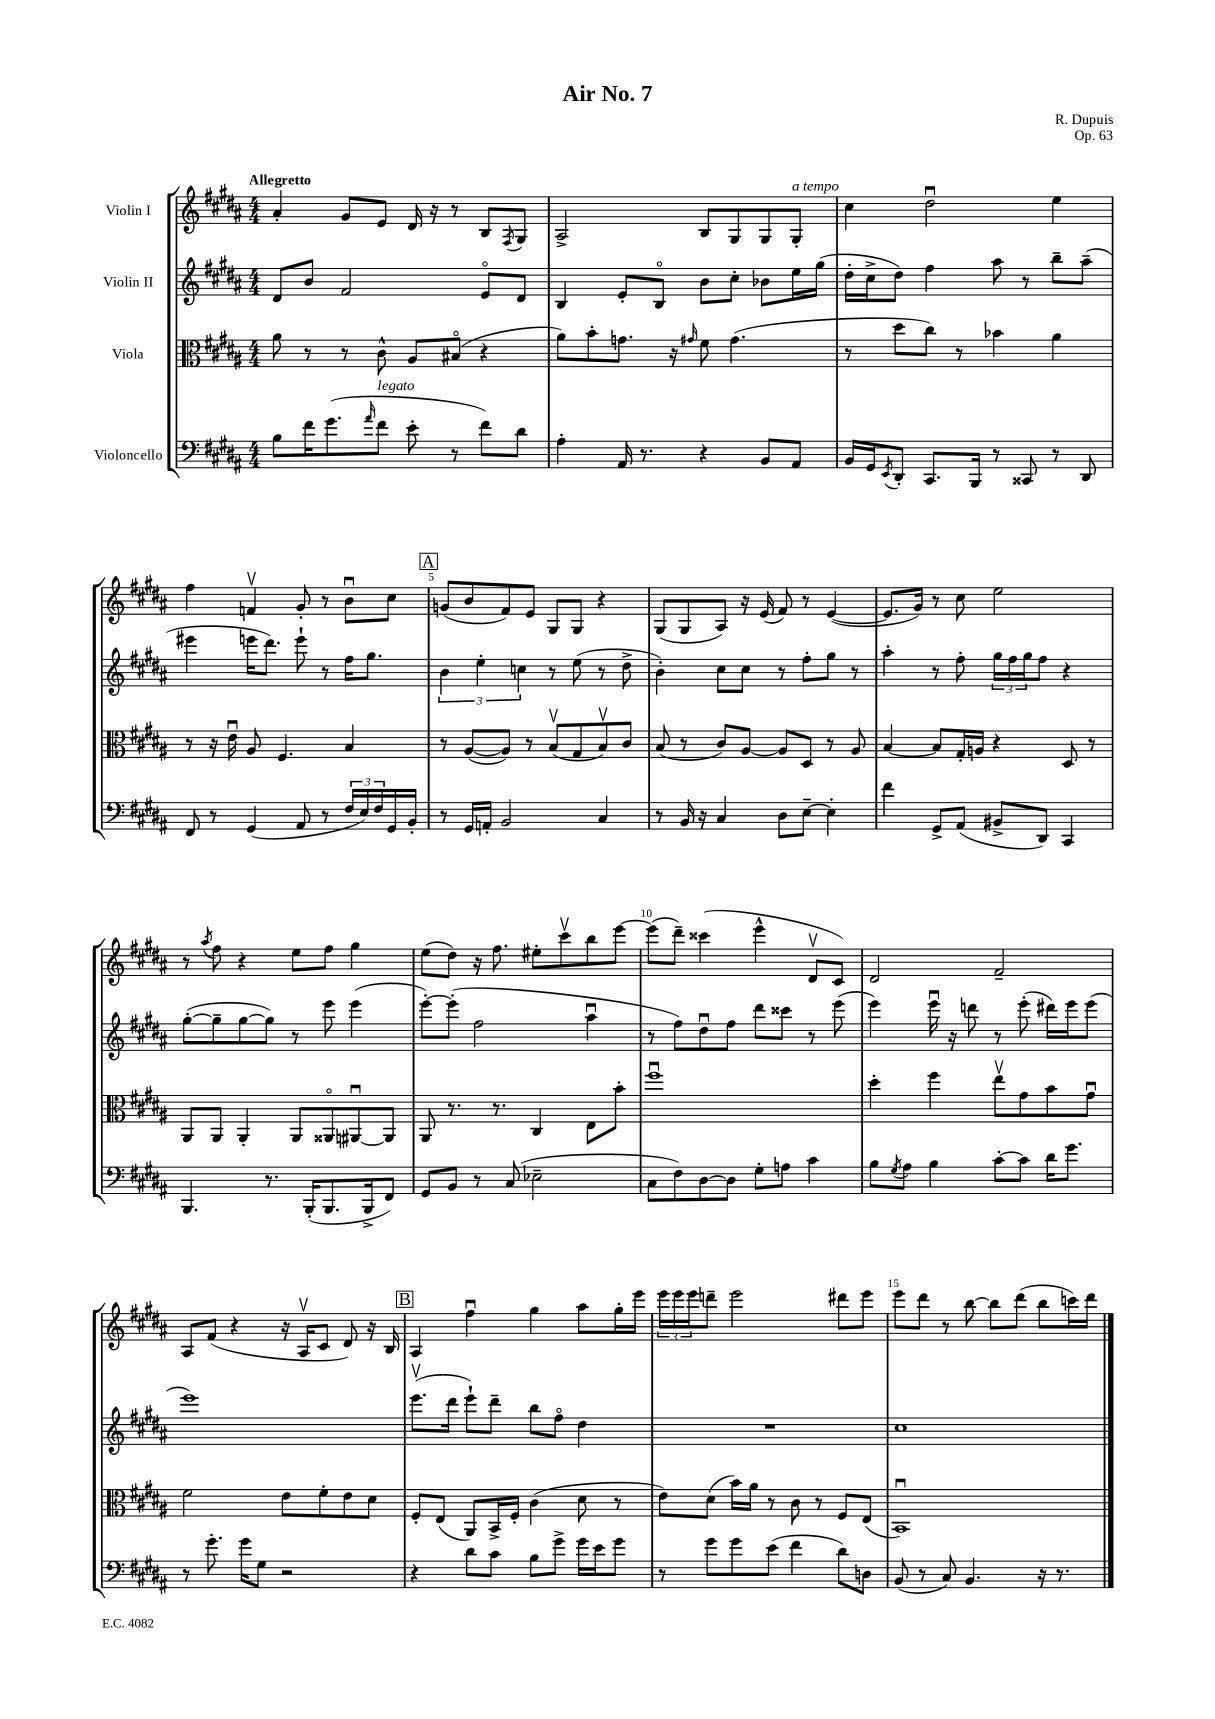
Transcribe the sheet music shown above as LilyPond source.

\header { title = "Air No. 7" composer = "R. Dupuis" opus = "Op. 63" }
<<
\new StaffGroup <<
\new Staff = "s0" \with { instrumentName = "Violin I" } {
    \clef treble \key b \major \numericTimeSignature \time 4/4 \tempo "Allegretto"
    ais'4-. gis'8 e'8 dis'16 r16 r8 b8 \acciaccatura { fis8 } gis8 |
    ais2-> b8 gis8 gis8 gis8-.^\markup { \italic "a tempo" } |
    cis''4 dis''2\downbow e''4 |
    fis''4 f'4\upbow gis'8-. r8 b'8\downbow cis''8 |
    \mark \markup { \box "A" } g'8( b'8 fis'8) e'8 gis8 gis8 r4 |
    gis8( gis8 ais8) r16 e'16( fis'8) r8 e'4~( |
    e'8. gis'16) r8 cis''8 e''2 |
    r8 \acciaccatura { ais''8 } fis''8 r4 e''8 fis''8 gis''4 |
    e''8( dis''8) r16 fis''8. eis''8-. cis'''8\upbow b''8 e'''8~ |
    e'''8( dis'''8--) cisis'''4( e'''4-^ dis'8\upbow cis'8) |
    dis'2 fis'2-- |
    ais8 fis'8( r4 r16 ais16\upbow cis'8 dis'8) r16 b16 |
    \mark \markup { \box "B" } ais4 fis''4\downbow gis''4 ais''8 gis''16-. e'''16 |
    \tuplet 3/2 { e'''16 e'''16 e'''16 } d'''8-- e'''2 dis'''8 e'''8 |
    e'''8 dis'''8 r8 b''8~ b''8 dis'''8( b''8 c'''16) dis'''16 \bar "|." |
}
\new Staff = "s1" \with { instrumentName = "Violin II" } {
    \clef treble \key b \major \numericTimeSignature \time 4/4
    dis'8 b'8 fis'2 e'8\flageolet dis'8 |
    b4 e'8-. b8\flageolet b'8 cis''8-. bes'8 e''16 gis''16( |
    dis''16-. cis''16-> dis''8) fis''4 ais''8 r8 b''8-- ais''8--( |
    eis'''4 e'''16 dis'''8.) e'''8-! r8 fis''16 gis''8. |
    \mark \markup { \box "A" } \tuplet 3/2 { b'4 e''4-. c''4 } r8 e''8( r8 dis''8-> |
    b'4-.) cis''8 cis''8 r8 fis''8-. gis''8 r8 |
    ais''4-. r8 fis''8-. \tuplet 3/2 { gis''16 fis''16 gis''16 } fis''8 r4 |
    gis''8~-.( gis''8-- gis''8~ gis''8) r8 e'''8 e'''4( |
    e'''8~-.) e'''8-.( fis''2 ais''4\downbow |
    r8 fis''8) dis''8\downbow fis''8 dis'''8 cisis'''8 r8 e'''8( |
    e'''4) e'''16\downbow r16 d'''8 r8 e'''8-.( dis'''16) e'''16 e'''8( |
    e'''1) |
    \mark \markup { \box "B" } e'''8.\upbow( dis'''16 e'''8-!) dis'''8-- b''8 fis''8\flageolet dis''4 |
    R1 |
    cis''1 \bar "|." |
}
\new Staff = "s2" \with { instrumentName = "Viola" } {
    \clef alto \key b \major \numericTimeSignature \time 4/4
    ais'8 r8 r8 cis'8-^ ais8 bis8\flageolet( r4 |
    ais'8) b'8-. g'8. r16 \grace { gis'16 } fis'8 gis'4.( |
    r8 dis''8 cis''8) r8 bes'4 ais'4 |
    r8 r16 e'16\downbow ais8 fis4. b4 |
    \mark \markup { \box "A" } r8 ais8~( ais8) r8 b8\upbow( gis8 b8\upbow) cis'8 |
    b8( r8 cis'8) ais8~ ais8 dis8 r8 ais8 |
    b4~ b8 gis16-. a16 r4 dis8 r8 |
    ais,8 ais,8 ais,4-. ais,8 aisis,8\flageolet ais,8~\downbow ais,8 |
    ais,8 r8. r8. cis4 e8 b'8-. |
    fis''1\downbow |
    dis''4-. fis''4 e''8\upbow gis'8 b'8 gis'8\downbow |
    fis'2 e'8 fis'8-. e'8 dis'8 |
    \mark \markup { \box "B" } fis8-. e8( ais,8) b,16-> fis16-. cis'4( dis'8 r8 |
    e'8) dis'8( b'16) ais'16 r8 cis'8 r8 fis8 e8( |
    b,1\downbow) \bar "|." |
}
\new Staff = "s3" \with { instrumentName = "Violoncello" } {
    \clef bass \key b \major \numericTimeSignature \time 4/4
    b8 fis'16 gis'8.( \grace { ais'16 } fis'8^\markup { \italic "legato" } e'8-. r8 fis'8) dis'8 |
    ais4-. ais,16 r8. r4 b,8 ais,8 |
    b,16 gis,16 \acciaccatura { e,8 } dis,8-. cis,8. b,,16 r8 cisis,8 r8 dis,8 |
    fis,8 r8 gis,4( ais,8 r8 \tuplet 3/2 { fis16 e16) fis16 } gis,16 b,16-. |
    \mark \markup { \box "A" } r8 gis,16 a,16-. b,2 cis4 |
    r8 b,16 r16 cis4 dis8 e8~-- e4-. |
    fis'4 gis,8-> ais,8( bis,8-> dis,8) cis,4 |
    b,,4. r8. b,,16-.( b,,8. b,,16-> fis,8) |
    gis,8 b,8 r8 cis8( ees2-- |
    cis8 fis8) dis8~ dis8 gis8-. a8 cis'4 |
    b8 \acciaccatura { gis8 } ais8 b4 cis'8~-. cis'8 dis'16 gis'8. |
    r8 gis'8.-. gis'16 gis8 r2 |
    \mark \markup { \box "B" } r4 dis'8 cis'8 b8 gis'8-> gis'16 e'16 gis'8 |
    r8 gis'8 gis'8 e'8( fis'4 dis'8) d8 |
    b,8( r8 cis8) b,4. r16 r8. \bar "|." |
}
>>
>>
\layout { \context { \Score \override BarNumber.break-visibility = ##(#f #t #t) barNumberVisibility = #(every-nth-bar-number-visible 5) } }
